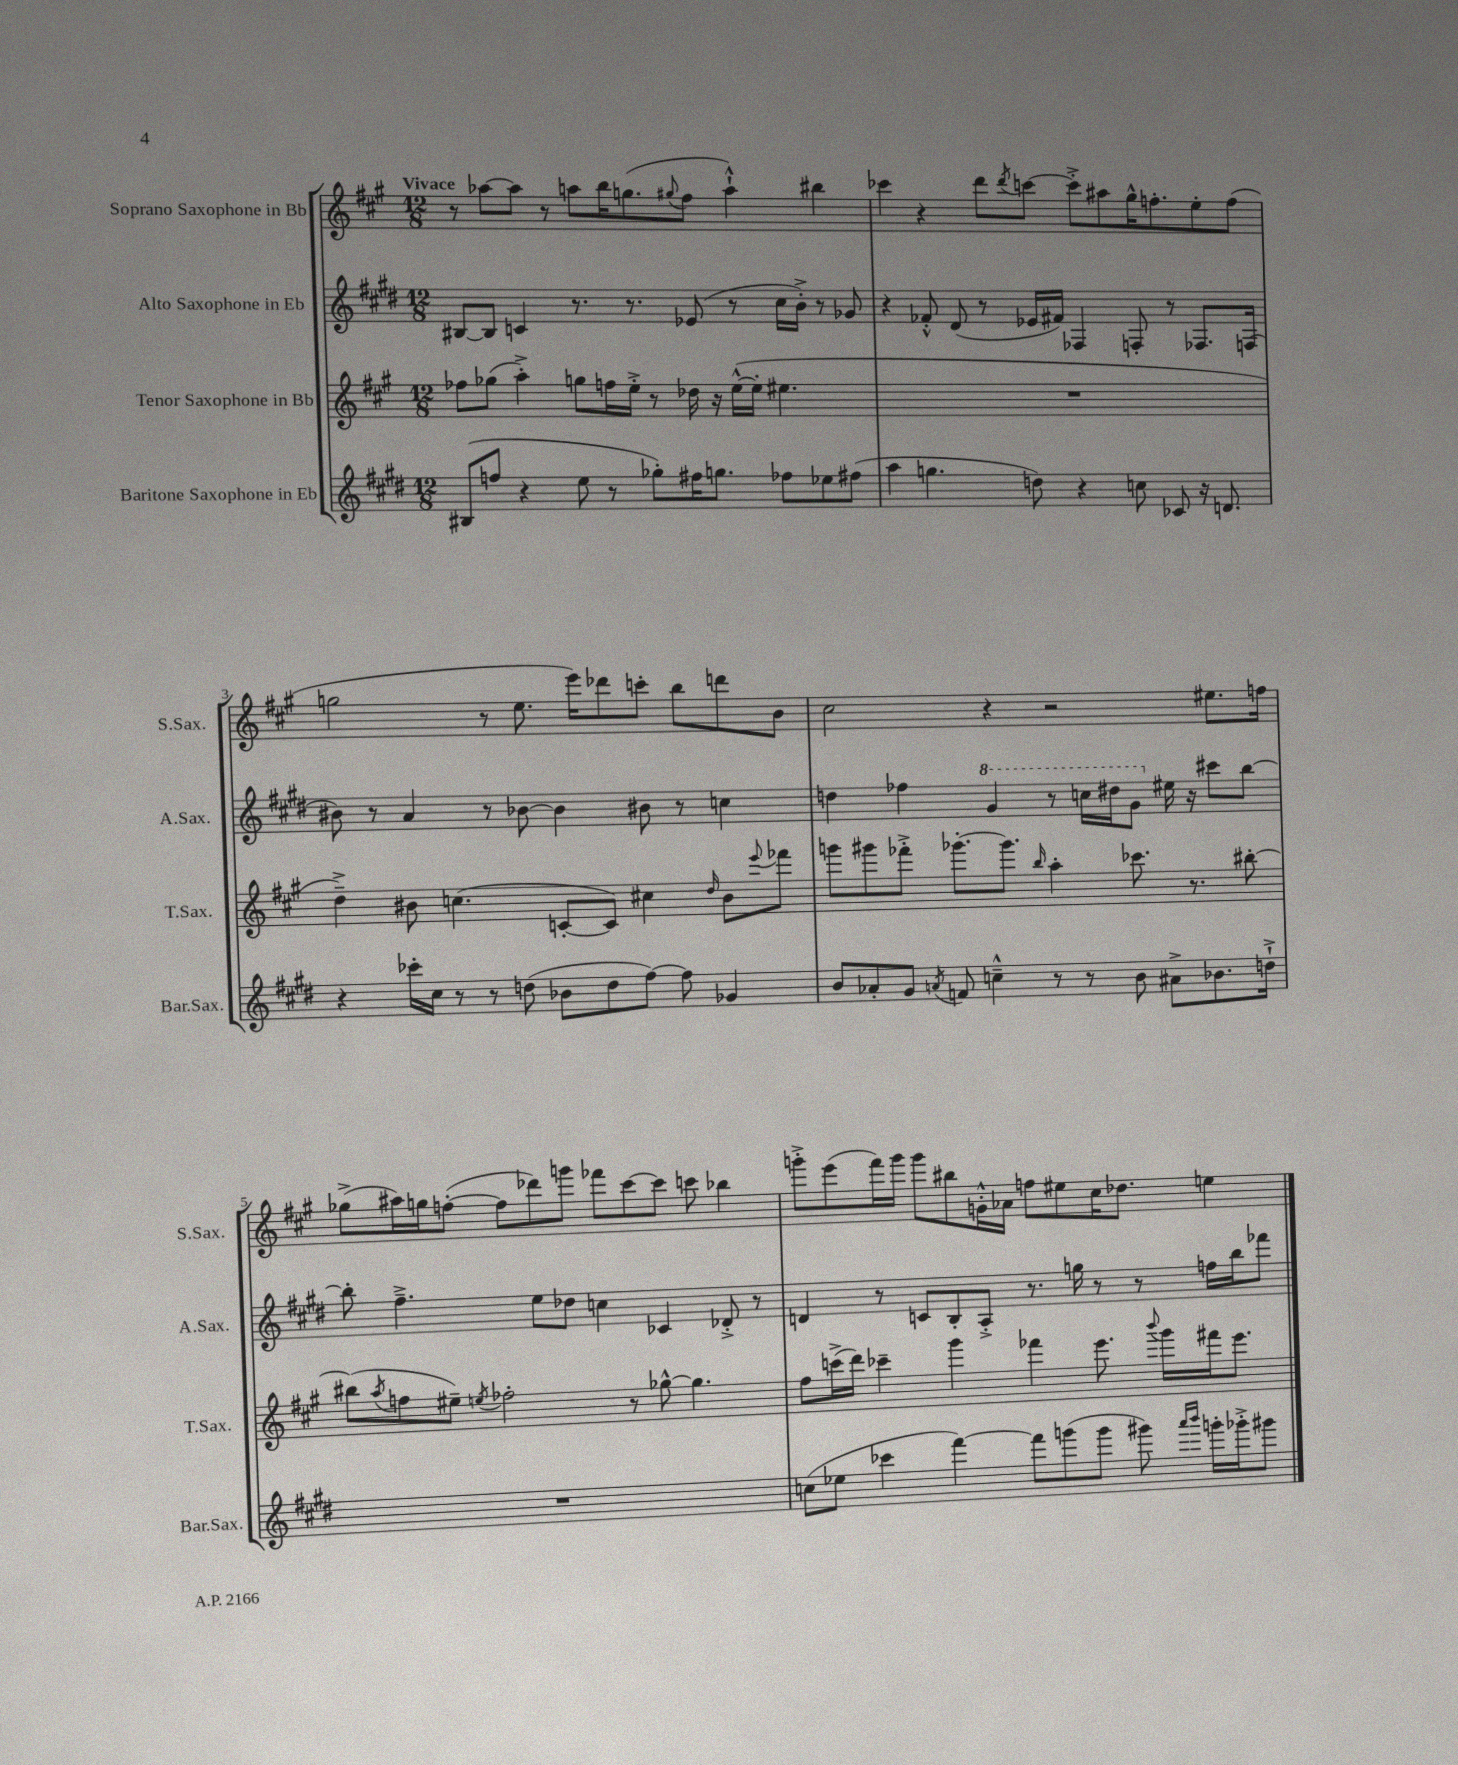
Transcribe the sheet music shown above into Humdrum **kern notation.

**kern	**kern	**kern	**kern
*part4	*part3	*part2	*part1
*staff4	*staff3	*staff2	*staff1
*I"Baritone Saxophone in Eb	*I"Tenor Saxophone in Bb	*I"Alto Saxophone in Eb	*I"Soprano Saxophone in Bb
*I'Bar.Sax.	*I'T.Sax.	*I'A.Sax.	*I'S.Sax.
*clefG2	*clefG2	*clefG2	*clefG2
*k[f#c#g#d#]	*k[f#c#g#]	*k[f#c#g#d#]	*k[f#c#g#]
*M12/8	*M12/8	*M12/8	*M12/8
=1	=1	=1	=1
!	!	!	!LO:TX:a:B:t=Vivace
(8B#X/L	8ff-X\L	[8B#X/L	8r
8ffn/J	(8gg-X\J	8B#/J]	[8aa-X\L
4r	4aa'^\)	4cn/	8aa-\J]
.	.	.	8r
8ee\	8ggn\L	8.r	8aan\L
8r	16ffn\L	.	16bb\K
.	16ee'^\JJ	8.r	(8.ggn\
8gg-X'\L)	8r	.	.
.	.	.	8qqgg#X/
16ff#X\K	16dd-X\	(8e-X/	8ff#\J
8.ggn\J	16r	.	.
.	([16ee^^\LL	8r	4aa`^^\)
.	16ee'\JJ]	.	.
8ff-X\L	4.ee#X\	16cc#\LL	.
.	.	16b'^\JJ)	.
8ee-X\	.	8r	4bb#X\
(8ff#X\J	.	8g-X/	.
=2	=2	=2	=2
4aa\	1.r	4r	4ccc-X\
4.ggn\	.	8f-X'^^/	4r
.	.	(8d#/	.
.	.	8r	8ddd\L
.	.	.	8qddd/
8ddn\)	.	16e-X/LL	[8cccn\J
.	.	16f#X/JJ)	.
4r	.	4F-X/	8ccc'^\L]
.	.	.	8aa#X\
8ccn\	.	8Fn'/	16gg#^^\K
.	.	.	8.ffn'\
8c-X/	.	8r	.
16r	.	8.F-X/L	8ee'\
8.dn/	.	.	.
.	.	.	(8ff\J
.	.	(16Fn/Jk	.
!!LO:LB:g=z
=3	=3	=3	=3
4r	4dd~^\)	8b#X\)	2ggn\
.	.	8r	.
16ccc-X'\LL	8b#X\	4a/	.
16cc#\JJ	.	.	.
8r	(4.ccn\	.	.
8r	.	8r	8r
(8ddn\	.	[8b-X\	8.ee\
8b-X\L	[8cn'/L	4b-\]	.
.	.	.	16eee\KL)
8dd\	8c/J])	.	8ddd-X\
[8ff#\J)	4cc#X\	8b#X\	8cccn'\J
8ff#\]	.	8r	8bb\L
.	16qqdd/	.	.
4g-X/	8b#\L	4ccn\	8dddn\
.	8qqeee/	.	.
.	8fff-X\J	.	8b\J
=4	=4	=4	=4
8b/L	8gggn\L	4ddn\	2cc#\
8a-X'/	8ggg#X\	.	.
8g#/J	8fff-X'^\J	4ff-X\	.
8qan/	.	.	.
8fn/	[8.ggg-X'\L	.	.
*	*	*8va	*
4ccn~^^\	.	4gg#/	4r
.	8.ggg-\J]	.	.
.	16qqbb/	.	.
8r	4aa'\	8r	2r
8r	.	16cccn\LL	.
.	.	16ddd#X\J	.
8b\	8.ccc-X\	8gg#\J	.
*	*	*X8va	*
8a#X^\L	.	16ee#X\	.
.	8.r	16r	.
8.b-X\	.	8ccc#X\L	8.ee#X\L
.	[8bb#X'\	[8bb\J	.
16ddn`^\Jk	.	.	16ffn\Jk
!!LO:LB:g=z
=5	=5	=5	=5
1.r	(8bb#X\L]	8bb'\]	(8gg-X^\L
.	8qaa/	.	.
.	8ffn\	4.ff#~^\	16aa#X\L)
.	.	.	16ggn\J
.	8ee#X~\J)	.	([8ffn'\J
.	8qeen/	.	.
.	2ff-X'\	.	8ff\L]
.	.	8ee\L	8ddd-X\)
.	.	8dd-X\J	8gggn\J
.	.	4ccn\	8fff-X\L
.	8r	.	[8ccc#\
.	[8gg-X^^\	4c-X/	8ccc#\J]
.	4.gg-\]	.	8cccn\
.	.	8d-X'^/	4bb-X\
.	.	8r	.
=6	=6	=6	=6
(8ccn\L	8ff#\L	4dn/	8gggn'^\L
8ee-X\J	(16cccn^\L	.	(8eee\
.	16ddd\JJ)	.	.
4ccc-X\	4ccc-X~\	8r	16fff#\L)
.	.	.	16ggg\JJ
.	.	8cn/L	8ggg\L
[4fff#\)	4ggg#\	8B'/	8bb#X\
.	.	8A'^/J	16gn'^^\L
.	.	.	16a-X\JJ
8fff#\L]	4fff-X\	8.r	8ffn\L
(8gggn\	.	.	8ee#X\
.	.	16ggn\	.
8ggg\J	8.eee\	8r	16cc#\K
.	.	.	8.dd-X\J
8ggg#X\)	.	8r	.
.	8qqbbb/	.	.
.	16ggg#\LL	.	.
16qqaaa/LL	.	.	.
16qqbbb/JJ	.	.	.
16gggn'\LL	16fff#X\J	16ffn\LL	4een\
16ggg-X'^\J	8.eee\J	16bb\J	.
8ggg#X\J	.	8fff-X\J	.
==	==	==	==
*-	*-	*-	*-
